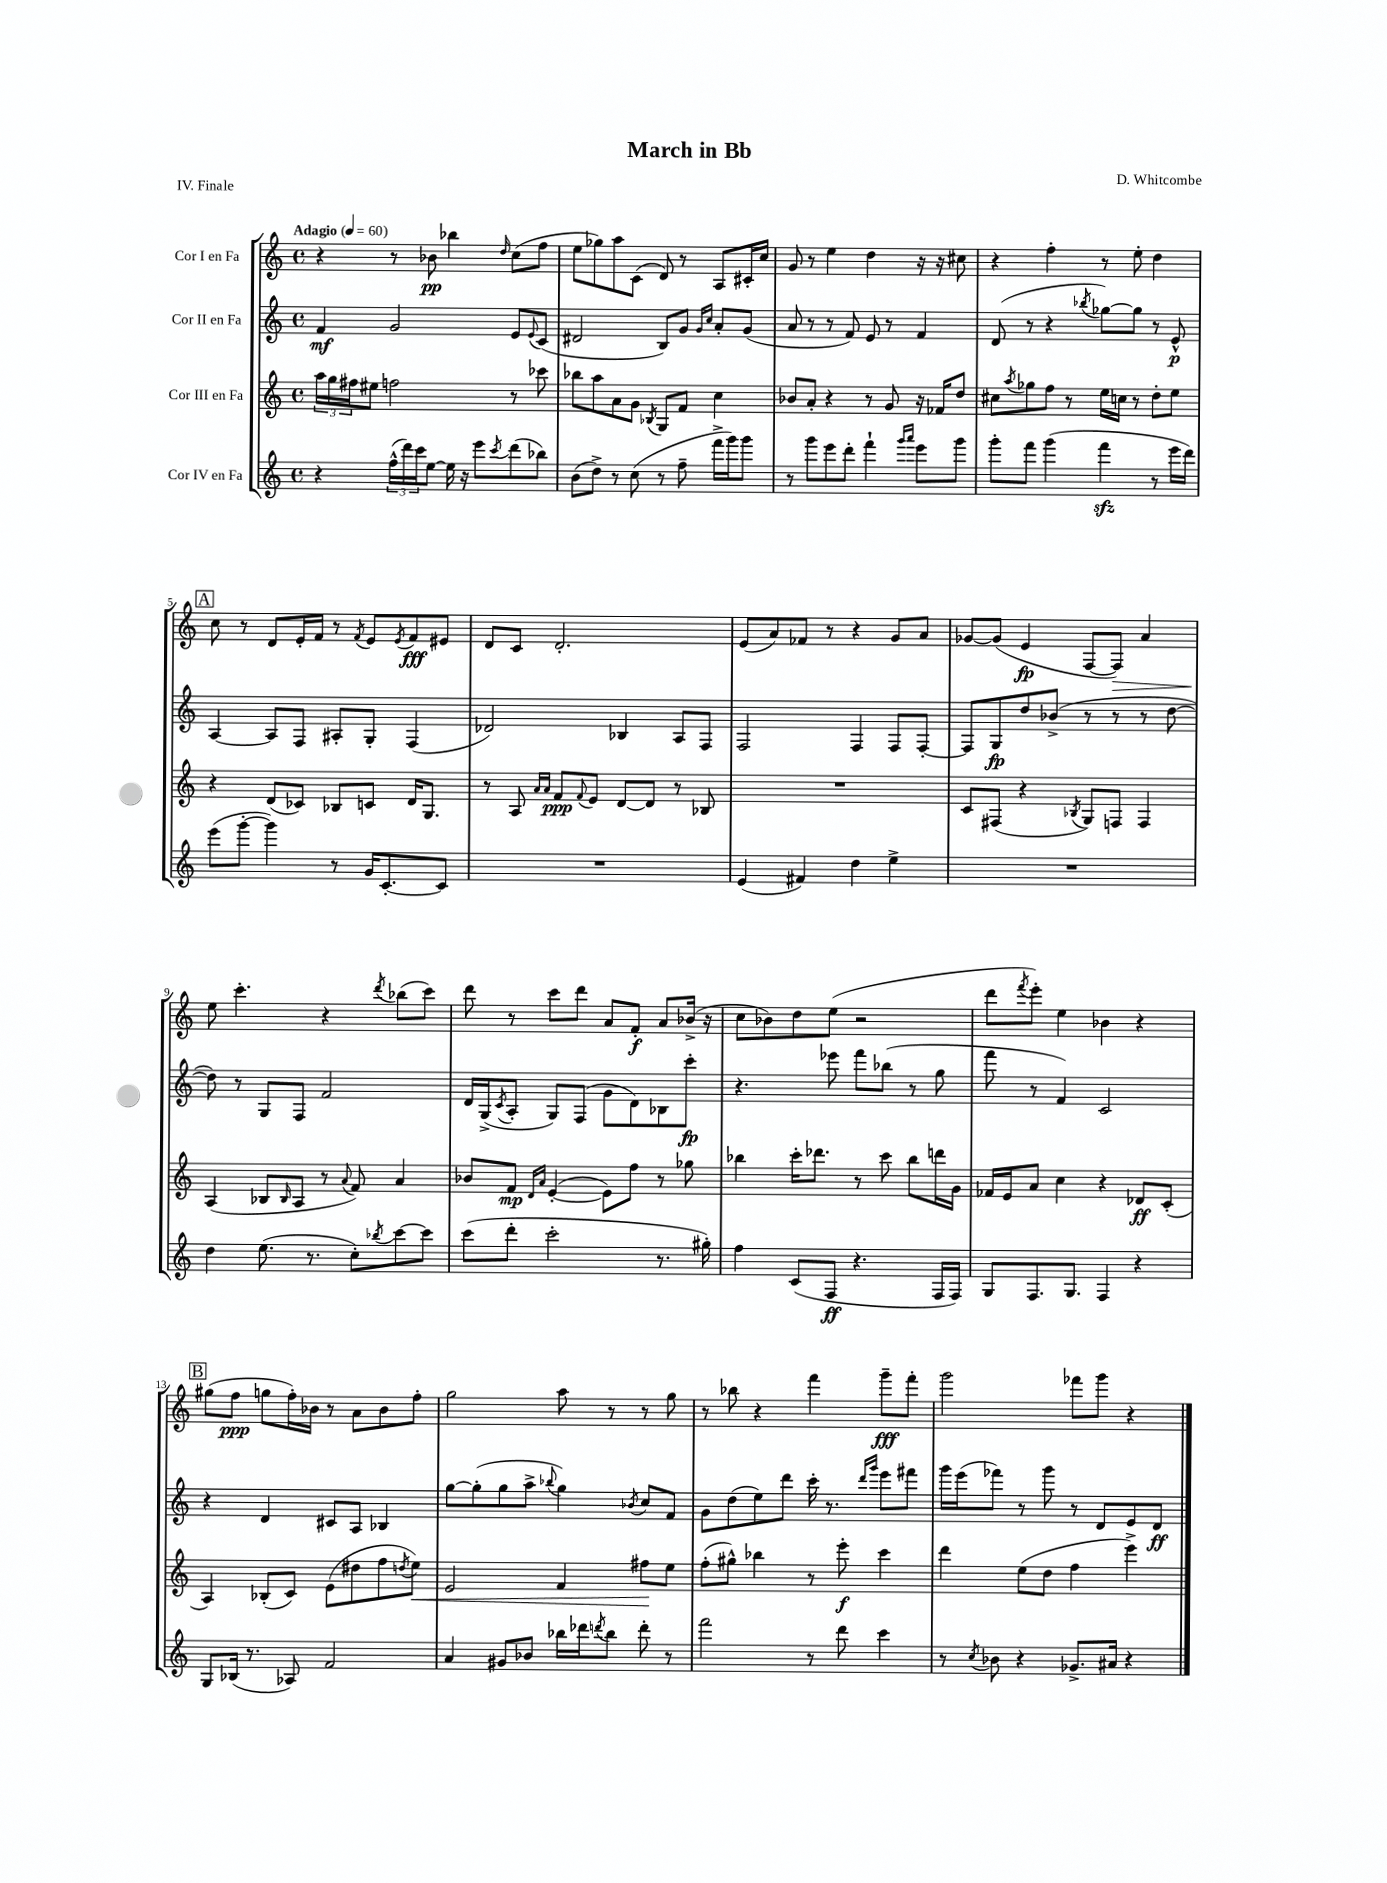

**kern	**dynam	**kern	**dynam	**kern	**dynam	**kern	**dynam
*part4	*part4	*part3	*part3	*part2	*part2	*part1	*part1
*staff4	*staff4	*staff3	*staff3	*staff2	*staff2	*staff1	*staff1
*I"Cor IV en Fa	*	*I"Cor III en Fa	*	*I"Cor II en Fa	*	*I"Cor I en Fa	*
*clefG2	*	*clefG2	*	*clefG2	*	*clefG2	*
*k[]	*	*k[]	*	*k[]	*	*k[]	*
*M4/4	*	*M4/4	*	*M4/4	*	*M4/4	*
*met(c)	*	*met(c)	*	*met(c)	*	*met(c)	*
*MM60	*	*MM60	*	*MM60	*	*MM60	*
=1	=1	=1	=1	=1	=1	=1	=1
!	!	!	!	!	!	!LO:TX:a:B:t=Adagio	!
4r	.	24aa\LL	.	4f/	mf	4r	.
.	.	24gg\	.	.	.	.	.
.	.	24ff#X\J	.	.	.	.	.
.	.	8ee#X\J	.	.	.	.	.
(24ff^^\LL	.	2ffn\	.	2g/	.	8r	.
24ddd\)	.	.	.	.	.	.	.
24ccc\J	.	.	.	.	.	.	.
[8ee\J	.	.	.	.	.	8b-X\	pp
16ee\]	.	.	.	.	.	4bb-X\	.
16r	.	.	.	.	.	.	.
8eee\L	.	.	.	.	.	.	.
8qccc/	.	.	.	.	.	16qqdd/	.
(8ddd\	.	8r	.	8e/L	.	(8cc\L	.
.	.	.	.	8qqe/	.	.	.
8bb-X\J)	.	8ccc-X\	.	(8c/J	.	8ff\J	.
=2	=2	=2	=2	=2	=2	=2	=2
(8b\L	.	8bb-X\L	.	2d#X/	.	8ee\L	.
8dd^\J)	.	8aa\	.	.	.	8gg-X\)	.
8r	.	8a\	.	.	.	8aa\	.
(8cc\	.	8g\J	.	.	.	(8c\J	.
.	.	8qB-X/	.	.	.	.	.
8r	.	8G/L	.	8B/L)	.	8d/)	.
8ff~\	.	8f/J	.	8g/J	.	8r	.
.	.	.	.	16qqg/LL	.	.	.
.	.	.	.	16qqcc/JJ	.	.	.
16fff^\LL	.	4cc\	.	8a'/L	.	8A/L	.
16ggg\J)	.	.	.	.	.	.	.
8ggg\J	.	.	.	(8g/J	.	16c#X'/L	.
.	.	.	.	.	.	16cc/JJ	.
=3	=3	=3	=3	=3	=3	=3	=3
8r	.	8b-X/L	.	8a/	.	8g/	.
8ggg\L	.	8a'/J	.	8r	.	8r	.
8eee\	.	4r	.	8r	.	4ee\	.
8ddd'\J	.	.	.	8f/)	.	.	.
4fff`\	.	8r	.	8e/	.	4dd\	.
.	.	8g/	.	8r	.	.	.
16qqggg/LL	.	.	.	.	.	.	.
16qqaaa/JJ	.	.	.	.	.	.	.
8eee\L	.	16r	.	4f/	.	16r	.
.	.	16f-X/KL	.	.	.	16r	.
8ggg\J	.	8dd/J	.	.	.	8cc#X\	.
=4	=4	=4	=4	=4	=4	=4	=4
8ggg'\L	.	8cc#X\L	.	(8d/	.	4r	.
.	.	8qaa/	.	.	.	.	.
8fff\J	.	8gg-X\	.	8r	.	.	.
(4ggg\	.	8ff\J	.	4r	.	4ff'\	.
.	.	8r	.	.	.	.	.
.	.	.	.	8qbb-X/	.	.	.
4fffzz\	.	16ee\LL	.	[8gg-X\L)	.	8r	.
.	.	16ccn\JJ	.	.	.	.	.
.	.	8r	.	8gg-\J]	.	8ee'\	.
8r	.	8dd'\L	.	8r	.	4dd\	.
16eee\LL	.	8ee\J	.	8e^^/	p	.	.
16ddd\JJ)	.	.	.	.	.	.	.
!!LO:LB:g=z
!!LO:REH:place=s1:t=A
=5	=5	=5	=5	=5	=5	=5	=5
(8eee\L	.	4r	.	[4A/	.	8cc\	.
[8ggg'\J	.	.	.	.	.	8r	.
4ggg\])	.	(8d/L	.	8A/L]	.	8d/L	.
.	.	8c-X/J)	.	8F/J	.	16e'/L	.
.	.	.	.	.	.	16f/JJ	.
8r	.	8B-X/L	.	8A#X'/L	.	8r	.
.	.	.	.	.	.	8qf/	.
16g/KL	.	8cn/J	.	8G'/J	.	8e/L	.
[8.c'/	.	.	.	.	.	.	.
.	.	.	.	.	.	8qe/	.
.	.	16d/KL	.	(4F/	.	8f/	fff
.	.	8.G/J	.	.	.	.	.
8c/J]	.	.	.	.	.	8e#X/J	.
=6	=6	=6	=6	=6	=6	=6	=6
1r	.	8r	.	2d-X/)	.	8d/L	.
.	.	8A/	.	.	.	8c/J	.
.	.	16qqa/LL	.	.	.	.	.
.	.	16qqa/JJ	.	.	.	.	.
.	.	8f/L	ppp	.	.	2.d'/	.
.	.	8qqf/	.	.	.	.	.
.	.	8e/J	.	.	.	.	.
.	.	[8d/L	.	4B-X/	.	.	.
.	.	8d/J]	.	.	.	.	.
.	.	8r	.	8A/L	.	.	.
.	.	8B-X/	.	8F/J	.	.	.
=7	=7	=7	=7	=7	=7	=7	=7
(4e/	.	1r	.	2F/	.	(8e/L	.
.	.	.	.	.	.	8a/)	.
4f#X/)	.	.	.	.	.	8f-X/J	.
.	.	.	.	.	.	8r	.
4dd\	.	.	.	4F/	.	4r	.
4ee^\	.	.	.	8F/L	.	8g/L	.
.	.	.	.	[8F'/J	.	8a/J	.
=8	=8	=8	=8	=8	=8	=8	=8
1r	.	8c/L	.	8F/L]	.	[8g-X/L	.
.	.	(8F#X/J	.	8G/	fp	(8g-/J]	.
.	.	4r	.	8dd/	.	4e/	fp
.	.	.	.	(8b-X^/J	.	.	.
.	.	8qB-X/	.	.	.	.	.
.	.	8G/L)	.	8r	.	[8F/L	.
!	!	!	!	!	!	!	!LO:HP:b
.	.	8Fn/J	.	8r	.	8F/J])	>
.	.	4F/	.	8r	.	4a/	.
.	.	.	.	[8dd\	.	.	.
!!LO:LB:g=z
=9	=9	=9	=9	=9	=9	=9	=9
4dd\	.	(4A/	.	8dd\])	.	8ee\	.
.	.	.	.	8r	.	4.ccc'\	]
(8.ee\	.	8B-X/L	.	8G/L	.	.	.
.	.	16qqB-/	.	.	.	.	.
.	.	8A/J	.	8F/J	.	.	.
8.r	.	.	.	.	.	.	.
.	.	8r	.	2f/	.	4r	.
.	.	8qqa/	.	.	.	.	.
8cc'\L)	.	8f/)	.	.	.	.	.
8qbb-X/	.	.	.	.	.	8qddd/	.
[8ccc\	.	4a/	.	.	.	(8bb-X\L	.
8ccc\J]	.	.	.	.	.	8ccc\J)	.
=10	=10	=10	=10	=10	=10	=10	=10
(8ccc\L	.	8b-X/L	.	16d/LL	.	8ddd\	.
.	.	.	.	(16G^/J	.	.	.
.	.	.	.	8qc/	.	.	.
8ddd'\J	.	8f/J	mp	8A'/J	.	8r	.
.	.	16qqd/LL	.	.	.	.	.
.	.	16qqa/JJ	.	.	.	.	.
2ccc'\	.	([4e'/	.	8G/L)	.	8ccc\L	.
.	.	.	.	(8F/J	.	8ddd\J	.
.	.	8e\L])	.	8g\L	.	8a/L	.
.	.	8ff\J	.	8d\)	.	8f'/J	f
8.r	.	8r	.	8B-X\	.	8a/L	.
.	.	8gg-X\	.	8ccc'\J	fp	(16b-X^/Jk	.
16gg#X'\)	.	.	.	.	.	16r	.
=11	=11	=11	=11	=11	=11	=11	=11
4ff\	.	4bb-X\	.	4.r	.	8cc\L	.
.	.	.	.	.	.	8b-X\)	.
(8c/L	.	16ccc'\KL	.	.	.	8dd\	.
.	.	8.ddd-X\J	.	.	.	.	.
8F/J	ff	.	.	8eee-X\	.	(8ee\J	.
4.r	.	8r	.	8fff\L	.	2r	.
.	.	8ccc\	.	(8bb-X\J	.	.	.
.	.	8bb-\L	.	8r	.	.	.
16F/LL	.	16dddn\L	.	8gg\	.	.	.
16F/JJ)	.	16g\JJ	.	.	.	.	.
=12	=12	=12	=12	=12	=12	=12	=12
8G/L	.	16f-X/LL	.	8fff\	.	8ddd\L	.
.	.	16e/J	.	.	.	.	.
.	.	.	.	.	.	8qfff/	.
8.F/	.	8a/J	.	8r	.	8eee'\J)	.
.	.	4cc\	.	4f/)	.	4ee\	.
8.G/J	.	.	.	.	.	.	.
4F/	.	4r	.	2c/	.	4b-X\	.
4r	.	8d-X/L	ff	.	.	4r	.
.	.	(8c'/J	.	.	.	.	.
!!LO:LB:g=z
!!LO:REH:place=s1:t=B
=13	=13	=13	=13	=13	=13	=13	=13
8G/L	.	4A/)	.	4r	.	(8gg#X\L	.
(16B-X/Jk	.	.	.	.	.	8ff\J	ppp
8.r	.	.	.	.	.	.	.
.	.	(8B-X'/L	.	4d/	.	8ggn\L	.
8A-X/)	.	8c/J)	.	.	.	16ff'\L)	.
.	.	.	.	.	.	16b-X\JJ	.
2f/	.	(8e\L	.	8c#X/L	.	8r	.
.	.	8dd#X\	.	8A/J	.	8a\L	.
.	.	8ff\	.	4B-X/	.	8b-\	.
.	.	8qddn/	.	.	.	.	.
!	!	!	!LO:HP:b	!	!	!	!
.	.	8ee\J)	<	.	.	8ff'\J	.
=14	=14	=14	=14	=14	=14	=14	=14
4a/	.	2e/	.	[8gg\L	.	2gg\	.
.	.	.	.	(8gg'\]	.	.	.
8g#X/L	.	.	.	8gg\	.	.	.
8b-X/J	.	.	.	8aa^\J	.	.	.
.	.	.	.	8qqbb-X/	.	.	.
16bb-X\LL	.	4f/	.	4gg\)	.	8aa\	.
16ddd-X\J	.	.	.	.	.	.	.
8qdddn/	.	.	.	.	.	.	.
8bb-\J	.	.	.	.	.	8r	.
.	.	.	.	8qb-X/	.	.	.
8ddd'\	.	8ff#X\L	.	8cc/L	.	8r	.
8r	.	8ee\J	[	8f/J	.	8gg\	.
=15	=15	=15	=15	=15	=15	=15	=15
2fff\	.	(8ff'\L	.	8g\L	.	8r	.
.	.	8gg#X^^\J)	.	(8dd\	.	8bb-X\	.
.	.	4bb-X\	.	8ee\)	.	4r	.
.	.	.	.	8ddd\J	.	.	.
8r	.	8r	.	16ccc'\	.	4fff\	.
.	.	.	.	8.r	.	.	.
8ddd\	.	8eee'\	f	.	.	.	.
.	.	.	.	16qqddd/LL	.	.	.
.	.	.	.	16qqggg/JJ	.	.	.
4ccc\	.	4ccc\	.	8eee\L	.	8ggg~\L	fff
.	.	.	.	8fff#X\J	.	8fff'\J	.
=16	=16	=16	=16	=16	=16	=16	=16
8r	.	4ddd\	.	16ggg\LL	.	2ggg\	.
.	.	.	.	(16eee\J	.	.	.
8qcc/	.	.	.	.	.	.	.
8b-X\	.	.	.	8fff-X\J)	.	.	.
4r	.	(8ee\L	.	8r	.	.	.
.	.	8dd\J	.	8ggg\	.	.	.
8.g-X^/L	.	4ff\	.	8r	.	8fff-X\L	.
.	.	.	.	8d/L	.	8ggg\J	.
16a#X/Jk	.	.	.	.	.	.	.
4r	.	4eee^\)	.	8e/	.	4r	.
.	.	.	.	8d/J	ff	.	.
==	==	==	==	==	==	==	==
*-	*-	*-	*-	*-	*-	*-	*-
